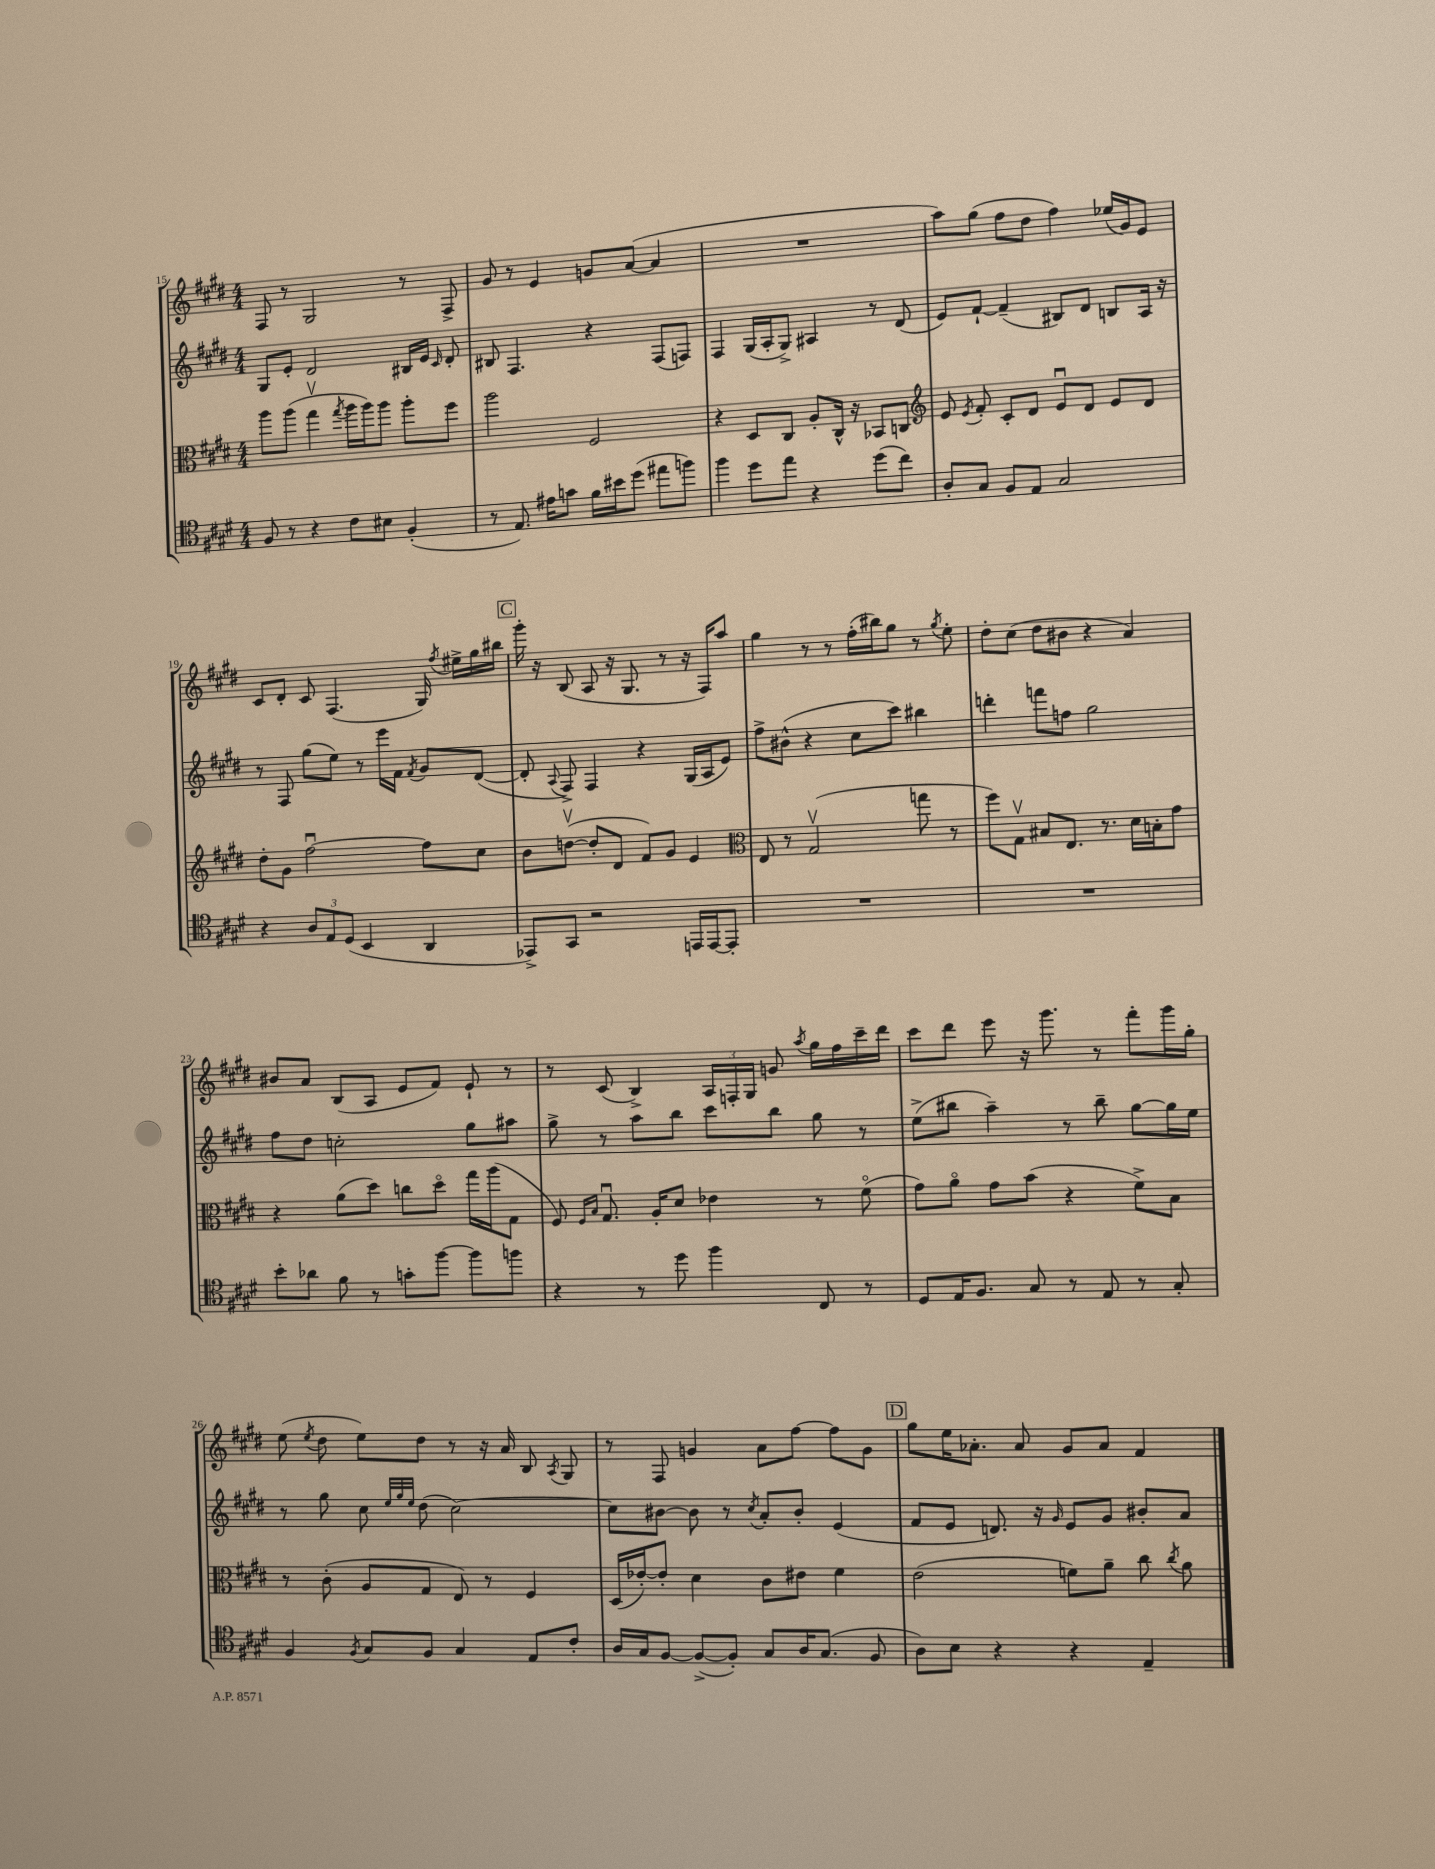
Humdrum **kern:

**kern	**kern	**kern	**kern
*staff4	*staff3	*staff2	*staff1
*clefC4	*clefC3	*clefG2	*clefG2
*k[f#c#g#d#]	*k[f#c#g#d#]	*k[f#c#g#d#]	*k[f#c#g#d#]
*M4/4	*M4/4	*M4/4	*M4/4
8F#	8aa	8G#	8F#
8r	(8aa	8e'	8r
4r	4gg#v	2d#	2G#
.	8qgg#	.	.
8c#	16aa	.	.
.	16aa)	.	.
8B#	8aa	.	.
(4F#'	8aa'	16B#	8r
.	.	16e	.
.	.	16qqc#	.
.	8ff#	8d#'	8F#^
=	=	=	=
8r	2aa	8B#	8g#
8.E)	.	4.F#	8r
.	.	.	4e
16e#	.	.	.
8g	.	.	.
16f#	2F#	4r	8g
16b#	.	.	.
(8dd#	.	.	([8a
8ee#	.	(8F#	4a]
8ff)	.	8F)	.
=	=	=	=
4ff#	4r	4F#	1r
8dd#	8D#	(16G#	.
.	.	16A'	.
8ee	8C#	8G#^)	.
4r	8A'	4A#	.
.	16C#^^	.	.
.	16r	.	.
(8dd#	8BB-	8r	.
8cc#)	8C	(8d#	.
=	=	=	=
*	*clefG2	*	*
8A'	8e	8e)	8aa)
.	8qe	.	.
8G#	8f#'	[8f#`	(8gg#
8F#	8c#'	(4f#~]	8ff#
8E	8d#	.	8dd#
2G#	8eu	8B#)	4ff#)
.	8d#	8d#	.
.	8e	8B	(16ee-
.	.	.	16g#)
.	8d#	16A	8e
.	.	16r	.
=	=	=	=
4r	8dd#'	8r	8c#
.	8g#	8F#	8d#'
12A	[2ff#u	(8gg#	8c#
12E	.	.	.
.	.	8ee)	(4.F#
(12D#	.	.	.
4BB	.	8r	.
.	.	16eee	.
.	.	16f#	.
.	.	8qf#	.
4AA	8ff#]	8g#	16G#)
.	.	.	8qff#
.	.	.	16ee#^
.	8cc#	([8d#	16gg#
.	.	.	16bb#
=	=	=	=
8EE-^)	8b	8d#']	16ggg#'
.	.	.	16r
.	.	8qqA	.
8GG#	([8ddv	8F#^)	(8B
2r	8dd']	4F#	8A
.	8d#	.	16r
.	.	.	8.G#
.	8f#)	4r	.
.	8g#	.	8r
16EE	4e	(16G#	16r
[16EE	.	16A	16F#)
8EE']	.	8e)	8aa
=	=	=	=
*	*clefC3	*	*
1r	8E	8ff#^	4gg#
.	8r	(8b#^^	.
.	(2G#v	4r	8r
.	.	.	8r
.	.	8cc#	(16ff#'
.	.	.	16bb#)
.	.	8ccc#)	8gg#
.	8gg	4bb#	8r
.	.	.	8qgg#
.	8r	.	8ee'
=	=	=	=
1r	8ff#)	4ddd'	8dd#'
.	8G#v	.	(8cc#
.	8B#	8fff	8dd#
.	8.E	8ff	8b#
.	.	2gg#	4r
.	8.r	.	.
.	16d#	.	4a)
.	16B'	.	.
.	8g#	.	.
=	=	=	=
8b'	4r	8ff#	8b#
8a-	.	8dd#	8a
8f#	(8a	2cc'	(8B
8r	8dd#)	.	8A
8g'	8cc	.	8e
[8ff#	8dd#o	.	8f#)
8ff#]	16gg#	8gg#	8e`
.	(16aa	.	.
8ff	8G#	8aa#	8r
=	=	=	=
4r	8F#)	8gg#^	8r
.	16qqF#	.	.
.	16qqB	.	.
.	8.G#u	8r	(8c#
8r	.	8aa	4B^)
.	16A'	.	.
8dd#	8d#	8bb	.
4ff#	4e-	8ccc#	24A
.	.	.	24F'
.	.	.	24G#
.	.	8bb	8g
.	.	.	8qaa
8C#	8r	8gg#	16gg#
.	.	.	16ff#
8r	(8f#o	8r	16ccc#~
.	.	.	16ddd#
=	=	=	=
8D#	8g#)	(8ee^	8ccc#
16E	8ao	8bb#	8ddd#
8.F#	.	.	.
.	8g#	4aa~)	8eee
8G#	(8b	.	16r
.	.	.	8.ggg#
8r	4r	8r	.
8E	.	8bb#~	8r
8r	8f#^)	[8gg#	8fff#'
8G#'	8B	16gg#]	16ggg#
.	.	16ee	16gg#'
=	=	=	=
4F#	8r	8r	(8ee
.	.	.	8qee
.	(8c#'	8gg#	8dd#
8qF#	.	.	.
8G#	8A	8cc#	8ee)
.	.	32qqee	.
.	.	32qqgg#	.
.	.	32qqee	.
8F#	8G#	(8dd#	8dd#
4G#	8E)	[2cc#)	8r
.	8r	.	16r
.	.	.	16a
8E	4F#	.	8B
.	.	.	8qA
8c#'	.	.	8G#
=	=	=	=
16A	(16D#	8cc#]	8r
16G#	[16e-')	.	.
[8F#	8e-']	[8b#	8F#
(8F#^_	4d#	8b#]	4g
8F#'])	.	8r	.
.	.	8qcc#	.
8G#	8c#	8a'	8a
16A	8e#	8b#'	[8ff#
(8.G#	.	.	.
.	4f#	(4e	8ff#]
8F#	.	.	8g
=	=	=	=
8A)	(2e	8f#	8gg#
8B	.	8e	16ee
.	.	.	8.a-'
4r	.	8.d)	.
.	.	.	8a-
.	.	16r	.
.	.	16qqg#	.
4r	8f)	8e	8g#
.	8a~	8g#	8a-
4E~	8cc#	8b#'	4f#
.	8qcc#	.	.
.	8a	8a	.
==	==	==	==
*-	*-	*-	*-
